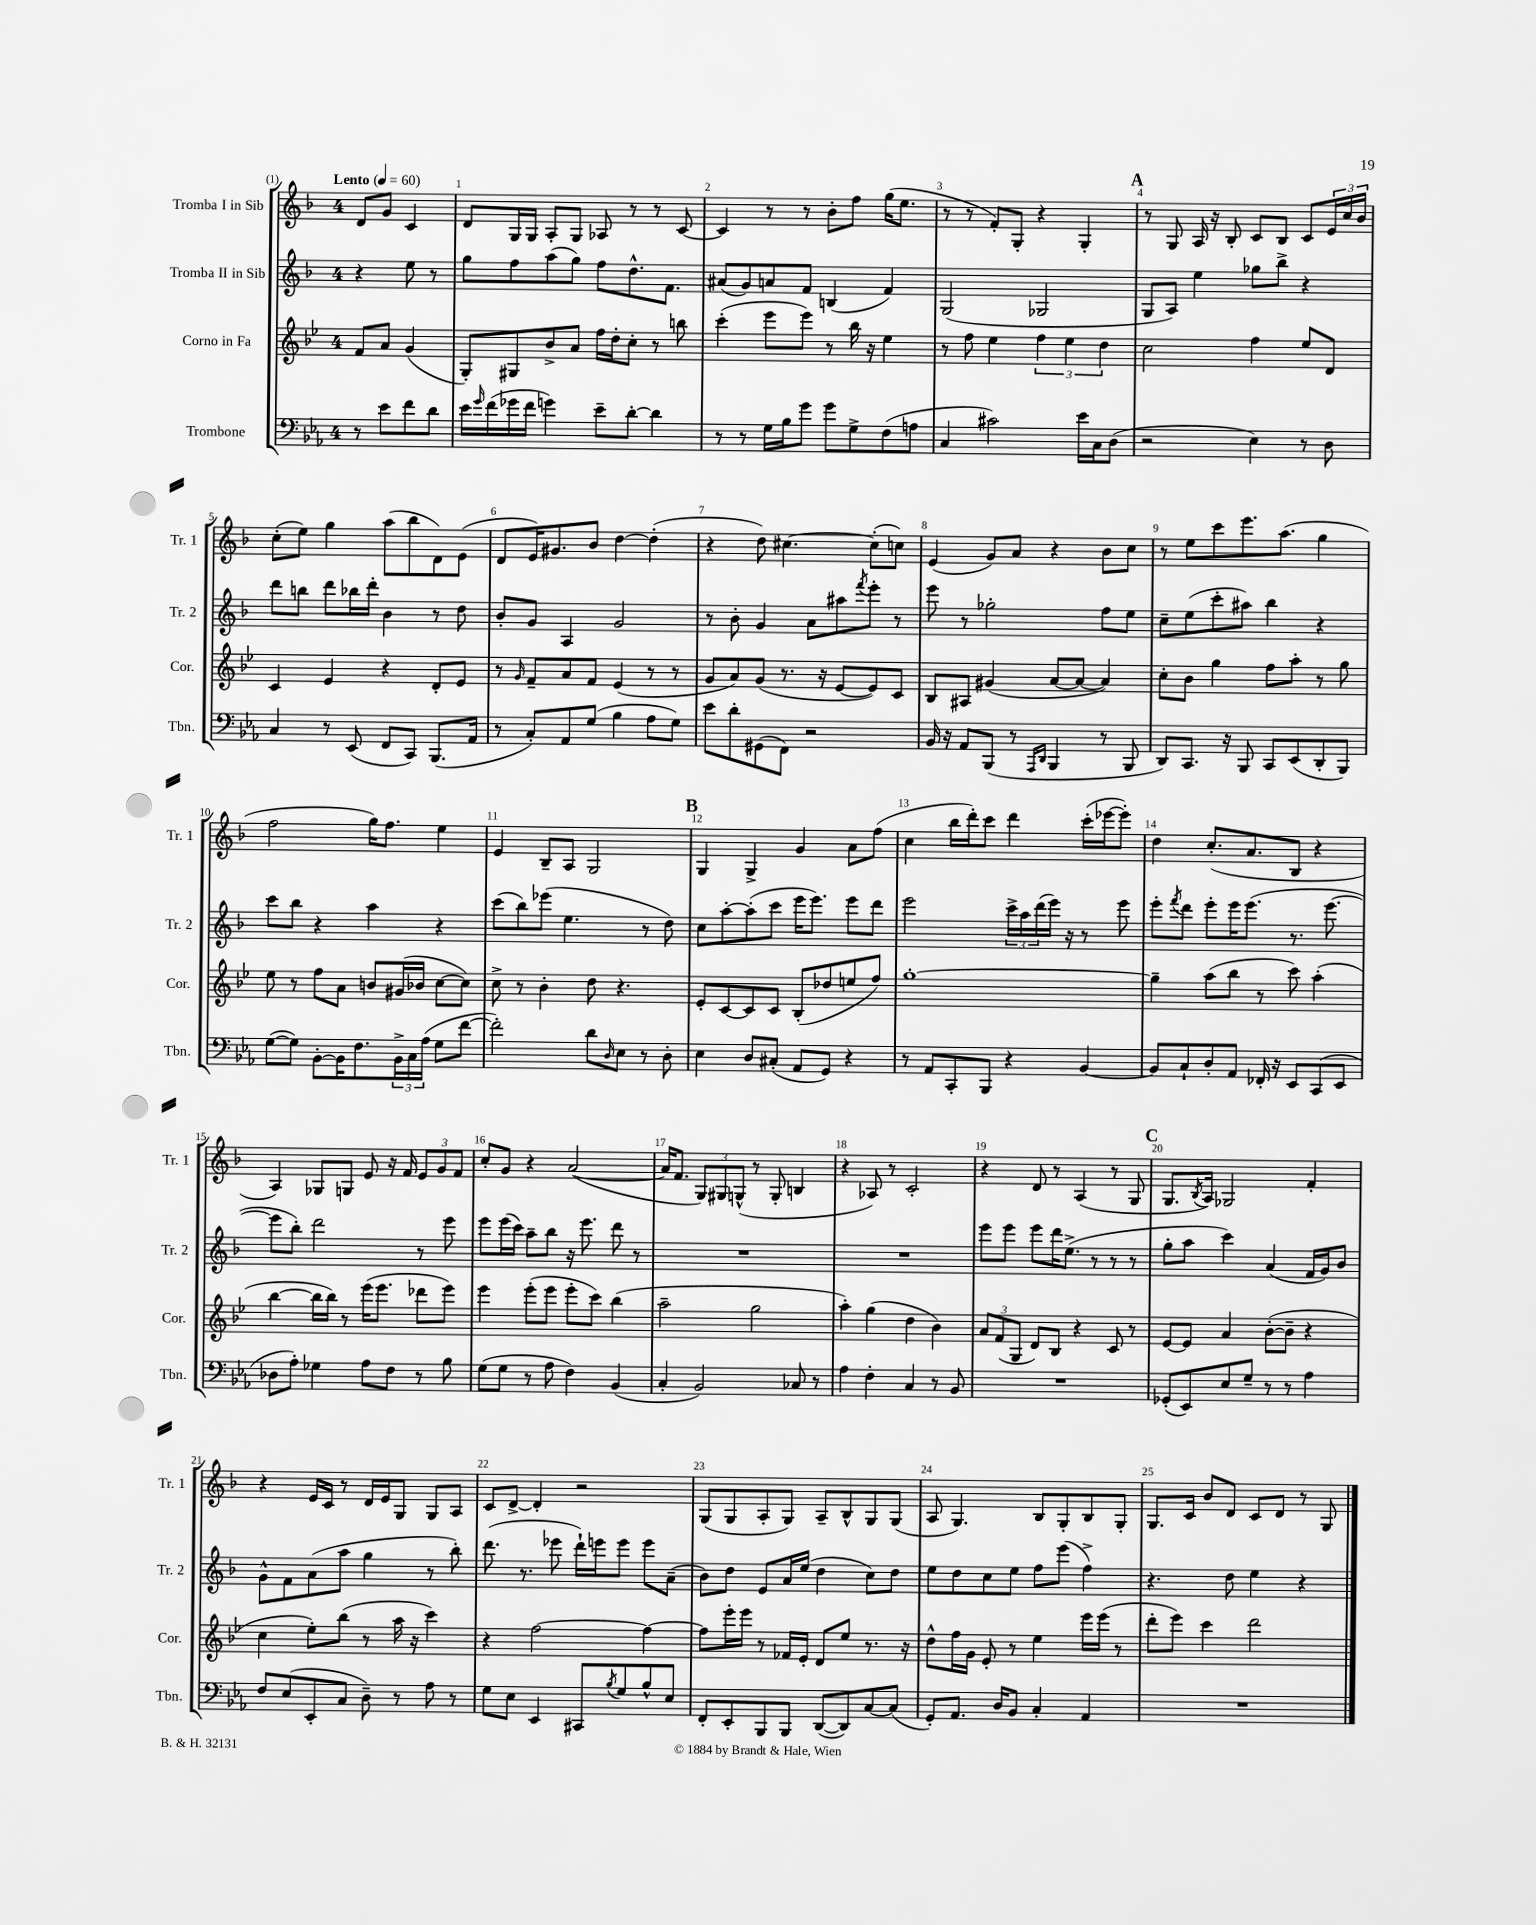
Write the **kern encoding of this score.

**kern	**kern	**kern	**kern
*part4	*part3	*part2	*part1
*staff4	*staff3	*staff2	*staff1
*I"Trombone	*I"Corno in Fa	*I"Tromba II in Sib	*I"Tromba I in Sib
*I'Tbn.	*I'Cor.	*I'Tr. 2	*I'Tr. 1
*clefF4	*clefG2	*clefG2	*clefG2
*k[b-e-a-]	*k[b-e-]	*k[b-]	*k[b-]
*M4/4	*M4/4	*M4/4	*M4/4
*MM60	*MM60	*MM60	*MM60
=	=	=	=
!	!	!	!LO:TX:a:B:t=Lento
8r	8f/L	4r	8d/L
8e-\L	8a/J	.	8g/J
8f\	(4g/	8ee\	4c/
8d\J	.	8r	.
=1	=1	=1	=1
16e-\LL	8G'/L)	8gg\L	8d/L
16qqg/	.	.	.
(16f\	.	.	.
16g-X\	8G#X/	8ff\	16G/L
16f\JJ	.	.	16G/JJ
4gn\)	8b-^/	(8aa\	8A'/L
.	8a/J	8gg\J)	8G/J
8e-~\L	16ff\LL	8ff\L	8A-X/
.	16dd'\J	.	.
[8d'\J	8cc'\J	8.dd^^\	8r
4d\]	8r	.	8r
.	.	8.f\J	.
.	8bbn\	.	[8c/
=2	=2	=2	=2
8r	(4ccc'\	(8a#X/L	4c/]
8r	.	8g/)	.
16G\LL	8eee-\L	8an/	8r
16B-\J	.	.	.
8g\J	8eee-\J)	8f/J	8r
8g\L	8r	(4Bn/	8b-'\L
8G^\	16bb-\	.	8ff\J
.	16r	.	.
(8F\	4ee-\	4f/)	(16gg\KL
.	.	.	8.ee\J
8An\J	.	.	.
=3	=3	=3	=3
4C/	8r	(2G/	8r
.	8ff\	.	8r
2c#X\)	4ee-\	.	8f'/L)
.	.	.	8G'/J
.	6ff\	2G-X/	4r
.	6ee-\	.	.
16e-\LL	.	.	4G'/
16C\J	.	.	.
.	6dd\	.	.
(8D\J	.	.	.
!!LO:REH:place=s1:t=A
=4	=4	=4	=4
2r	2cc\	8G/L	8r
.	.	8A/J)	8G/
.	.	4ee\	16A/
.	.	.	16r
.	.	.	8B-'/
4E-\)	4ff\	8gg-X\L	8c/L
.	.	8bb-^\J	8B-/J
8r	8ee-/L	4r	8c/L
8D\	8d/J	.	24e/L
.	.	.	24cc/
.	.	.	24b-/JJ
!!LO:LB:g=z
=5	=5	=5	=5
4C/	4c/	8ddd\L	(8cc'\L
.	.	8bbn\J	8ee\J)
8r	4e-/	8ddd\L	4gg\
(8EE-/	.	16bb-X\L	.
.	.	16ddd'\JJ	.
8FF/L	4r	4b-\	(8aa\L
8CC/J)	.	.	8bb-\
(8.BBB-/L	8d'/L	8r	8d\)
.	8e-/J	8dd\	(8e\J
16AA-/Jk	.	.	.
=6	=6	=6	=6
8r	8r	8b-'/L	8d/L
.	16qqg/	.	.
8C'/L)	8f~/L	8g/J	16e/K)
.	.	.	8.g#X/
8AA-/	8a/	4A/	.
(8G/J	8f/J	.	8b-/J
4B-\	(4e-/	2g/	[4dd\
8A-\L	8r	.	(4dd'\]
8G\J)	8r	.	.
=7	=7	=7	=7
8e-\L	8g/L	8r	4r
8d'\	8a/)	8b-'\	.
(8GG#X\	(8g/J	4g/	8dd\)
8FF\J)	8.r	.	[4.cc#X\
2r	.	8a\L	.
.	16r	.	.
.	[8e-/L	8aa#X\	.
.	.	8qfff/	.
.	8e-/])	8eee'\J	(8cc#'\L]
.	8c/J	8r	8ccn\J)
=8	=8	=8	=8
16BB-/	8B-/L	8eee\	(4e/
16r	.	.	.
8AA-/L	8A#X/J	8r	.
(8BBB-/J	(4g#X/	2gg-X'\	8g/L)
8r	.	.	8a/J
16qqAAA-/LL	.	.	.
16qqDD/JJ	.	.	.
4BBB-/	[8a/L	.	4r
.	8a/J_	.	.
8r	4a/])	8ff\L	8b-\L
8BBB-/	.	8ee\J	8cc\J
=9	=9	=9	=9
8DD/L)	8cc'\L	8cc~\L	8r
8.CC/J	8b-\J	(8ee\	8ee\L
.	4gg\	8ccc'\	8ccc\
16r	.	.	.
8BBB-/	.	8aa#X\J)	8.eee\
8CC/L	8ff\L	4bb-\	.
.	.	.	(8.aa\J
(8EE-/	8aa'\J	.	.
8DD'/	8r	4r	4gg\
8BBB-/J)	8gg\	.	.
!!LO:LB:g=z
=10	=10	=10	=10
([8G\L	8ee-\	8ccc\L	2ff\
8G\J])	8r	8bb-\J	.
[8BB-'\L	8ff\L	4r	.
16BB-\K]	8a\J	.	.
8.F\	.	.	.
.	8bn/L	4aa\	16gg\KL)
.	.	.	8.ff\J
24BB-^\L	(16g#X/L	.	.
24C\	.	.	.
.	16b-X/JJ	.	.
(24A-\JJ	.	.	.
8G\L	[8cc\L	4r	4ee\
[8f\J	8cc\J])	.	.
=11	=11	=11	=11
2f'\])	8cc^\	(8ccc\L	4e/
.	8r	8bb-\)	.
.	4b-'\	(8eee-X\J	8B-~/L
.	.	4.ee\	8A/J
8d\L	8dd\	.	2G/
16qqD/	.	.	.
8E-\J	4.r	.	.
8r	.	8r	.
8D'\	.	8dd\)	.
!!LO:REH:place=s1:t=B
=12	=12	=12	=12
4E-\	8e-'/L	8cc\L	4G/
.	[8c/	[8aa'\	.
8D/L	8c/]	(8aa'\]	4G^/
(8C#X'/J	8c/J	8ccc\J	.
8AA-/L	(8B-'/L	16eee\KL	4g/
.	.	8.eee\J)	.
8GG/J)	8dd-X/	.	.
4r	8een/	8eee\L	8a\L
.	8ff/J)	8ddd\J	(8ff\J
=13	=13	=13	=13
8r	[1gg'	2eee\	4cc\
8AA-/L	.	.	.
8CC'/	.	.	16bb-\LL
.	.	.	16ddd'\J)
8BBB-/J	.	.	8ccc\J
4r	.	24ccc^\LL	4ddd\
.	.	24aa\	.
.	.	(24ddd\	.
.	.	16eee\JJ)	.
.	.	16r	.
[4BB-/	.	8r	(16ccc'\LL
.	.	.	[16eee-X\J
.	.	8eee\	8eee-'\J])
=14	=14	=14	=14
8BB-/L]	4gg~\]	8eee'\L	4dd\
.	.	8qfff/	.
8C`/	.	8ddd\J	.
8D'/	(8aa\L	8eee'\L	(8.cc'/L
8AA-/J	8bb-\J	16eee\K	.
.	.	(8.eee\J	8.a/
16FF-X'/	8r	.	.
16r	.	.	.
8EE-/L	8ccc\)	8.r	8B-/J
(8CC/	(4aa'\	.	4r
.	.	[8.eee\	.
8EE-/J	.	.	.
!!LO:LB:g=z
=15	=15	=15	=15
8D-X\L	[4bb-\	8eee\L]	4A/)
8A-'\J)	.	8bb-'\J)	.
4G-X\	16bb-\LL]	2ddd\	8G-X/L
.	16bb-\JJ)	.	.
.	8r	.	8Gn/J
8A-\L	(16eee-\KL	.	8e/
.	8.eee-\J	.	.
8F\J	.	.	16r
.	.	.	16f/
8r	8ddd-X\L	8r	12e/L
.	.	.	12g/
8B-\	8eee-\J)	8eee\	.
.	.	.	12f/J
=16	=16	=16	=16
(8G\L	4eee-\	8eee\L	8cc'/L
8G\J	.	(16eee\L	8g/J
.	.	16ccc\JJ)	.
8r	(8eee-'\L	8aa~\L	4r
8A-\	8eee-\J	8bb-\J	.
4F\)	8eee-'\L	16r	([2a/
.	.	8.eee\	.
.	8ccc\J)	.	.
(4BB-/	(4bb-\	8ddd\	.
.	.	8r	.
=17	=17	=17	=17
4C'/	2aa~\	1r	16a/KL]
.	.	.	8.f/J
2BB-/)	.	.	12G/L)
.	.	.	12G#X/
.	.	.	(12Gn^^/J
.	2gg\	.	8r
.	.	.	8G'/
8C-X/	.	.	4Bn/
8r	.	.	.
=18	=18	=18	=18
4A-\	4aa'\)	1r	4r
4F'\	(4gg\	.	8A-X/)
.	.	.	8r
4C/	4dd\	.	2c'/
8r	4b-\)	.	.
8BB-/	.	.	.
=19	=19	=19	=19
1r	12a/L	8eee\L	4r
.	(12f/	.	.
.	.	8eee\J	.
.	12G/J	.	.
.	8d/L)	8eee\L	8d/
.	8B-/J	16ddd\K	8r
.	.	(8.ee^\J	.
.	4r	.	(4A/
.	.	8r	.
.	8c/	8r	8r
.	8r	8r	8G/
!!LO:REH:place=s1:t=C
=20	=20	=20	=20
(8GG-X'/L	[8e-/L	8gg'\L	8.G/L
8EE-/)	8e-/J]	8aa\J	.
.	.	.	8qB-/
.	.	.	16A/Jk)
8E-/	4a/	4ccc\)	2G-X/
8G~/J	.	.	.
8r	([8b-'\L	(4a/	.
8r	8b-~\J]	.	.
4A-\	4r	16f/LL	4f'/
.	.	16g/J)	.
.	.	8b-/J	.
!!LO:LB:g=z
=21	=21	=21	=21
8F/L	4cc\	8g^^\L	4r
(8E-/	.	8f\	.
8EE-'/	8ee-'\L)	(8a\	16e/LL
.	.	.	16c/JJ
8C/J	(8bb-\J	8aa\J	8r
8D~\)	8r	4gg\	16d/LL
.	.	.	16e/J
8r	16aa\	.	8G/J
.	16r	.	.
8A-\	4ccc\)	8r	8G/L
8r	.	8bb-'\)	8A/J
=22	=22	=22	=22
8G\L	4r	(8.ddd\	8c/L
8E-\J	.	.	[8d^/J
.	.	8.r	.
4EE-/	[2ff\	.	4d'/]
.	.	8eee-X\	.
8CC#X/L	.	16ddd`\LL)	2r
.	.	16eeen\J	.
8qB-/	.	.	.
8G/	.	8eee\J	.
8B-^^/	4ff\_	8eee\L	.
8E-/J	.	(8a~\J	.
=23	=23	=23	=23
8FF'/L	8ff\L]	8b-\L)	(8G/L
8EE-'/	16eee-'\L	8dd\J	8G/
.	16eee-\JJ	.	.
8BBB-/	8r	8e/L	8A'/
8BBB-/J	16f-X/LL	16a/L	8G/J)
.	16e-'/JJ	(16ee/JJ	.
([8DD/L	8d/L	4dd\	8A~/L
8DD/])	8ee-/J	.	8B-^^/
[8C/	8.r	8cc\L)	8G/
(8C/J]	.	8dd\J	(8G/J
.	16r	.	.
=24	=24	=24	=24
8GG'/L)	8dd^^\L	8ee\L	8A/
8.AA-/J	16ff\L	8dd\	4.G/)
.	16g\JJ	.	.
.	8e-'/	8cc\	.
16D/KL	.	.	.
8BB-/J	8r	8ee\J	.
4C'/	4ee-\	8ff\L	8B-/L
.	.	(8eee\J	8G'/
4AA-/	16eee-\LL	4ff^\)	8B-/
.	(16eee-\JJ	.	.
.	8r	.	8G'/J
=25	=25	=25	=25
1r	8ddd'\L	4.r	8.G/L
.	8eee-\J)	.	.
.	.	.	16c/Jk
.	4ccc\	.	8b-/L
.	.	8dd\	8d/J
.	2ddd\	4ee\	8c/L
.	.	.	8d/J
.	.	4r	8r
.	.	.	8G/
==	==	==	==
*-	*-	*-	*-
